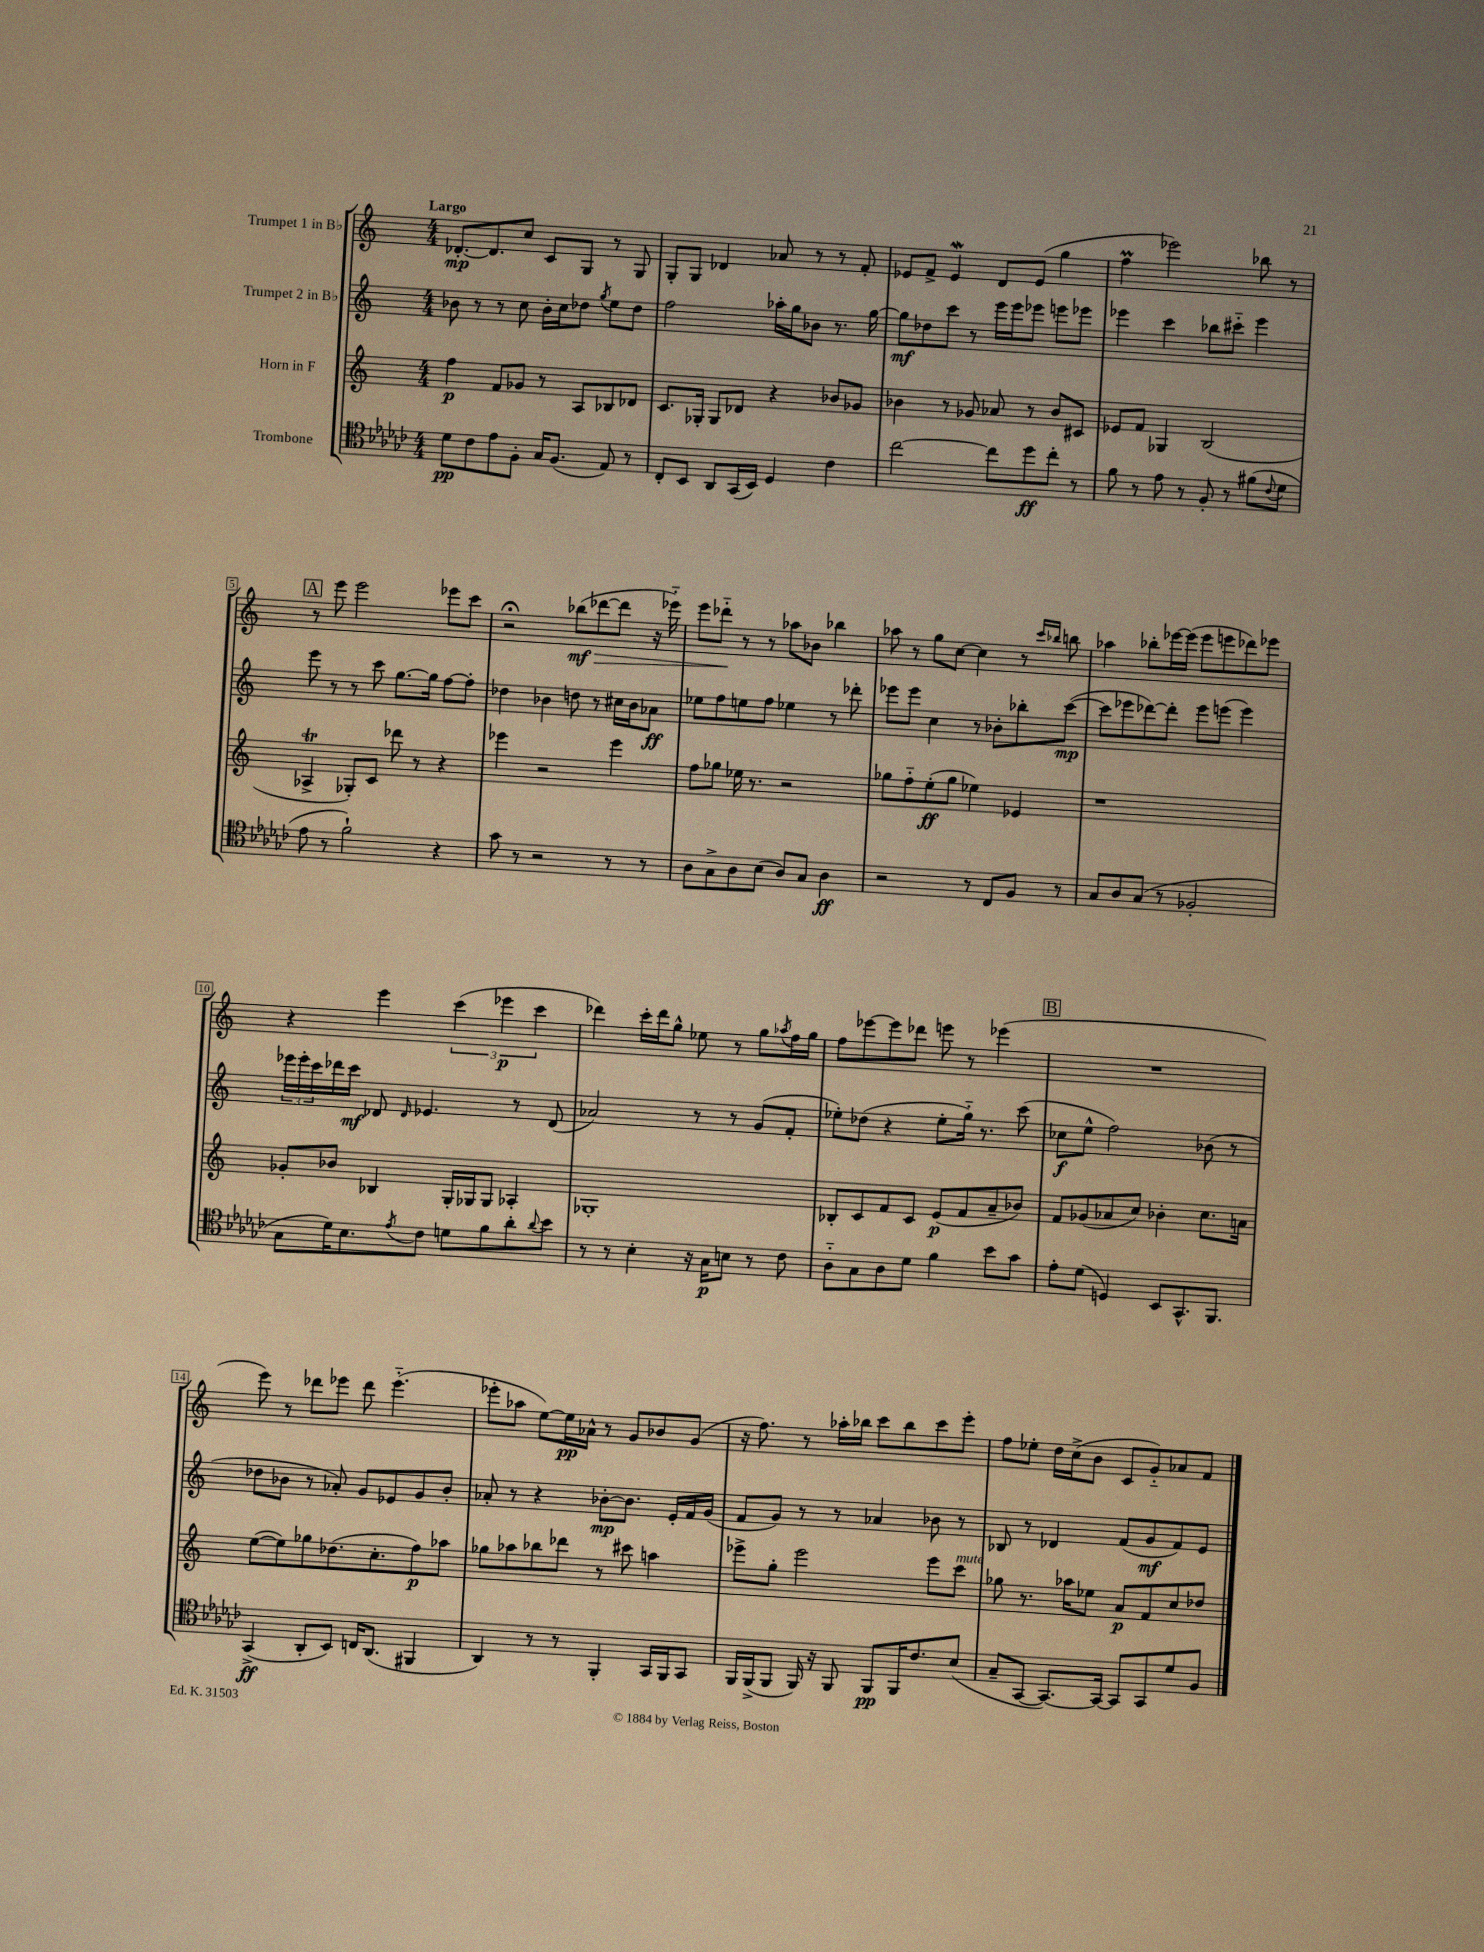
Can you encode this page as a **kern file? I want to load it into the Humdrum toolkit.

**kern	**dynam	**kern	**dynam	**kern	**dynam	**kern	**dynam
*part4	*part4	*part3	*part3	*part2	*part2	*part1	*part1
*staff4	*staff4	*staff3	*staff3	*staff2	*staff2	*staff1	*staff1
*I"Trombone	*	*I"Horn in F	*	*I"Trumpet 2 in B♭	*	*I"Trumpet 1 in B♭	*
*clefC4	*	*clefG2	*	*clefG2	*	*clefG2	*
*k[b-e-a-d-g-c-]	*	*k[]	*	*k[]	*	*k[]	*
*M4/4	*	*M4/4	*	*M4/4	*	*M4/4	*
=1	=1	=1	=1	=1	=1	=1	=1
!	!	!	!	!	!	!LO:TX:a:B:t=Largo	!
8d-\L	pp	4ff\	p	8b-X\	.	[8.d-X'/L	mp
8c-\	.	.	.	8r	.	.	.
.	.	.	.	.	.	8.d-/]	.
8e-\	.	8f/L	.	8r	.	.	.
8F'\J	.	8g-X/J	.	8cc\	.	8cc/J	.
16G-/KL	.	8r	.	16b-'\LL	.	8c/L	.
(8.F/J	.	.	.	16cc\J	.	.	.
.	.	8A/L	.	8dd-X\J	.	8G/J	.
.	.	.	.	8qgg/	.	.	.
8E-/)	.	8B-X/	.	8ee\L	.	8r	.
8r	.	8d-X/J	.	8dd-\J	.	8G/	.
=2	=2	=2	=2	=2	=2	=2	=2
8C-'/L	.	8.c/L	.	2ff\	.	8G'/L	.
8BB-/J	.	.	.	.	.	8G/J	.
.	.	16G-X'/Jk	.	.	.	.	.
8AA-/L	.	8G-/L	.	.	.	4d-X/	.
(16GG-/L	.	8d-X/J	.	.	.	.	.
16BB-/JJ)	.	.	.	.	.	.	.
4D-/	.	4r	.	16aa-X'\LL	.	8a-X/	.
.	.	.	.	16gg\J	.	.	.
.	.	.	.	8b-X\J	.	8r	.
4c-\	.	8b-X/L	.	8.r	.	8r	.
.	.	8g-X/J	.	.	.	8f'/	.
.	.	.	.	[16gg\	.	.	.
=3	=3	=3	=3	=3	=3	=3	=3
[2cc-\	.	4b-X\	.	8gg\L]	mf	8e-X/L	.
.	.	.	.	8dd-X\	.	8f^/J	.
.	.	8r	.	8ccc\J	.	4e-w/	.
.	.	8g-X/	.	8r	.	.	.
8cc-\L]	.	8a-X/	.	16eee\LL	.	8d/L	.
.	.	.	.	16eee\J	.	.	.
8dd-\	ff	8r	.	8eee-X\J	.	(8e-/J	.
8cc-'\J	.	8b-/L	.	8eeen\L	.	4gg\	.
8r	.	8c#X/J	.	8eee-X\J	.	.	.
=4	=4	=4	=4	=4	=4	=4	=4
8f\	.	8e-X/L	.	4eee-X\	.	4ffM\	.
8r	.	8f/J	.	.	.	.	.
8e-\	.	4G-X/	.	4ccc\	.	2eee-X\)	.
8r	.	.	.	.	.	.	.
8F'/	.	(2B/	.	8bb-X\L	.	.	.
8r	.	.	.	8ccc#X\J	.	.	.
(8f#X\L	.	.	.	4eee-\	.	8bb-X\	.
8qqc-/	.	.	.	.	.	.	.
8d-\J	.	.	.	.	.	8r	.
!!LO:LB:g=z
!!LO:REH:place=s1:t=A
=5	=5	=5	=5	=5	=5	=5	=5
8e-\	.	4A-XT^/	.	8eee\	.	8r	.
8r	.	.	.	8r	.	8eee\	.
2f`\)	.	8G-X'/L)	.	8r	.	2eee\	.
.	.	8c/J	.	8ccc\	.	.	.
.	.	8ddd-X\	.	[8.gg\L	.	.	.
.	.	8r	.	.	.	.	.
.	.	.	.	16gg\Jk]	.	.	.
4r	.	4r	.	[8ff\L	.	8eee-X\L	.
.	.	.	.	8ff'\J]	.	8ccc\J	.
=6	=6	=6	=6	=6	=6	=6	=6
8g-\	.	4eee-X\	.	4dd-X\	.	2r;<	.
8r	.	.	.	.	.	.	.
2r	.	2r	.	4b-X\	.	.	.
!	!	!	!	!	!	!	!LO:HP:b
.	.	.	.	8ddn\	.	(8bb-X\L	> mf
.	.	.	.	8r	.	[8ddd-X\	.
8r	.	4eee-\	.	16cc#X\LL	.	8ddd-\J]	.
.	.	.	.	16b-\J	.	.	.
8r	.	.	.	8a-X\J	ff	16r	.
.	.	.	.	.	.	16eee-X\)	.
=7	=7	=7	=7	=7	=7	=7	=7
8A-\L	.	8ff\L	.	8ee-X\L	.	8eee\L	.
8G-^\	.	8gg-X\J	.	8ff\	.	8ddd-X\J	.
8A-\	.	16ee-X\	.	8een\	.	8r	]
.	.	8.r	.	.	.	.	.
(8B-\J	.	.	.	8ff\J	.	8r	.
8A-/L)	.	2r	.	4ee-X\	.	8aa-X\L	.
8G-/J	.	.	.	.	.	8b-X\J	.
4A-\	ff	.	.	8r	.	4bb-X\	.
.	.	.	.	8ddd-X'\	.	.	.
=8	=8	=8	=8	=8	=8	=8	=8
2r	.	8gg-X\L	.	8eee-X\L	.	8aa-X\	.
.	.	8ff\	.	8eee-\J	.	8r	.
.	.	(8ee'\	ff	4cc\	.	8gg\L	.
.	.	8gg-\J	.	.	.	[8cc\J	.
8r	.	4ee-X\)	.	8r	.	4cc\]	.
8C-/L	.	.	.	8b-X'\L	.	.	.
8F/J	.	4e-X/	.	8bb-X'\	.	8r	.
.	.	.	.	.	.	16qqccc/LL	.
.	.	.	.	.	.	16qqbb-X/JJ	.
8r	.	.	.	([8ccc\J	mp	8bbn\	.
=9	=9	=9	=9	=9	=9	=9	=9
8G-/L	.	1r	.	8ccc\L]	.	4aa-X\	.
8A-/	.	.	.	8eee-X\	.	.	.
(8G-/J	.	.	.	[8ddd-X\)	.	8bb-X'\L	.
8r	.	.	.	8ddd-'\J]	.	[16eee-X\L	.
.	.	.	.	.	.	(16eee-\JJ]	.
2F-X'/	.	.	.	8eee-\L	.	8eee-\L	.
.	.	.	.	(8eeen\J	.	8eeen\	.
.	.	.	.	4eee\)	.	8ddd-X\)	.
.	.	.	.	.	.	8eee-X\J	.
!!LO:LB:g=z
=10	=10	=10	=10	=10	=10	=10	=10
8G-\L	.	8g-X'/L	.	24eee-X\LL	.	4r	.
.	.	.	.	24eee-'\	.	.	.
.	.	.	.	24ccc\	.	.	.
16d-\K)	.	8b-X/J	.	16ddd-X\	.	.	.
8.B-\	.	.	.	16ccc\JJ	mf	.	.
.	.	4B-X/	.	8d-X/	.	4eee\	.
8qe-/	.	.	.	16qqd-/	.	.	.
8c-\J	.	.	.	4.e-X/	.	.	.
8dn\L	.	16G'/LL	.	.	.	(6ccc\	.
.	.	16G-X/J	.	.	.	.	.
8f\	.	8G-/J	.	.	.	.	.
.	.	.	.	.	.	6eee-X\	p
8a-'\	.	4A-X'/	.	8r	.	.	.
.	.	.	.	.	.	6ccc\	.
8qqa-/	.	.	.	.	.	.	.
8b-\J	.	.	.	(8d-/	.	.	.
=11	=11	=11	=11	=11	=11	=11	=11
8r	.	1G-X'	.	2a-X/)	.	4ddd-X\)	.
8r	.	.	.	.	.	.	.
4B-'\	.	.	.	.	.	16ccc'\LL	.
.	.	.	.	.	.	16ddd-\J	.
.	.	.	.	.	.	8gg^^\J	.
16r	.	.	.	8r	.	8ee-X\	.
16G-\KL	p	.	.	.	.	.	.
8Bn\J	.	.	.	8r	.	8r	.
8r	.	.	.	(8g/L	.	8gg\L	.
.	.	.	.	.	.	8qaa-X/	.
8c-\	.	.	.	8f'/J	.	16ff\L	.
.	.	.	.	.	.	16gg\JJ	.
=12	=12	=12	=12	=12	=12	=12	=12
8A-\L	.	8B-X'/L	.	8ee-X'\L)	.	8ff\L	.
8G-\	.	8c/	.	(8dd-X\J	.	[8eee-X\	.
8A-\	.	8f/	.	4r	.	8eee-\]	.
8d-\J	.	8c/J	.	.	.	8ddd-X\J	.
4f\	.	(8e/L	p	8ee-'\L	.	8eeen\	.
.	.	8f/	.	16gg\Jk)	.	8r	.
.	.	.	.	8.r	.	.	.
8b-\L	.	8a~/	.	.	.	(4eee-X\	.
8g-\J	.	8b-X/J)	.	(8ccc\	.	.	.
!!LO:REH:place=s1:t=B
=13	=13	=13	=13	=13	=13	=13	=13
8e-'\L	.	8f/L	.	8cc-X\L	f	1r	.
(8d-\J	.	(8g-X/	.	8ee^^\J	.	.	.
4Dn/)	.	8a-X/	.	2ff\)	.	.	.
.	.	8cc/J)	.	.	.	.	.
8BB-/L	.	4b-X'\	.	.	.	.	.
8.GG-^^/	.	.	.	.	.	.	.
.	.	8.cc\L	.	(8b-X\	.	.	.
8.FF/J	.	.	.	.	.	.	.
.	.	.	.	8r	.	.	.
.	.	16an\Jk	.	.	.	.	.
!!LO:LB:g=z
=14	=14	=14	=14	=14	=14	=14	=14
(4GG-^/	ff	([8ee\L	.	8dd-X\L	.	8eee\)	.
.	.	8ee\])	.	8b-X\J	.	8r	.
8AA-'/L	.	8gg-X\	.	8r	.	8ddd-X\L	.
8BB-/J)	.	(8.dd-X\	.	8a-X'/)	.	8eee-X\J	.
16Cn/KL	.	.	.	8g/L	.	8ddd-\	.
(8.AA-/J	.	8.cc'\	.	.	.	.	.
.	.	.	.	8e-X/	.	(4.eee-\	.
4FF#X/	.	8ff\)	p	8g/	.	.	.
.	.	8aa-X\J	.	8b-'/J	.	.	.
=15	=15	=15	=15	=15	=15	=15	=15
4AA-/)	.	8gg-X\L	.	8a-X'/	.	8eee-X'\L	.
.	.	8aa-X\	.	8r	.	8aa-X\J	.
8r	.	8bb-X\	.	4r	.	[8ee\L)	.
8r	.	8ddd-X\J	.	.	.	16ee\L]	pp
.	.	.	.	.	.	16a-X^^\JJ	.
4FF'/	.	8r	.	[8b-X'\L	mp	8r	.
.	.	8ccc#X\	.	8.b-\J]	.	8g/L	.
16GG-/LL	.	4aan\	.	.	.	8b-X/	.
16FF/J	.	.	.	16e'/LL	.	.	.
8GG-/J	.	.	.	16f/	.	(8g/J	.
.	.	.	.	(16g/JJ	.	.	.
=16	=16	=16	=16	=16	=16	=16	=16
16FF/LL	.	8eee-X^\L	.	8f/L	.	16r	.
(16FF^/J	.	.	.	.	.	8.ff\)	.
8FF/J	.	8gg'\J	.	8g/J)	.	.	.
16FF/)	.	2eee-\	.	8r	.	8r	.
16r	.	.	.	.	.	.	.
8FF/	.	.	.	8r	.	16aa-X'\LL	.
.	.	.	.	.	.	16bb-X\JJ	.
8FF/L	pp	.	.	4a-X/	.	8ccc\L	.
16FF/K	.	.	.	.	.	8bb-\	.
8.c-/	.	.	.	.	.	.	.
.	.	8eee-\L	.	8b-X\	.	8ccc\	.
!	!	!LO:TX:a:i:t=mute	!	!	!	!	!
(8B-/J	.	8ccc\J	.	8r	.	8eee'\J	.
=17	=17	=17	=17	=17	=17	=17	=17
8G-~/L	.	8gg-X\	.	8B-X/	.	8ff\L	.
[8GG-/J	.	8.r	.	8r	.	8ee-X'\J	.
8.GG-/L_)	.	.	.	4d-X/	.	16dd\LL	.
.	.	16aa-X\KL	.	.	.	(16cc^\J	.
.	.	8ee-X\J	.	.	.	8b\J	.
16GG-/Jk_	.	.	.	.	.	.	.
8GG-/L]	.	8a/L	p	(8f/L	.	8c/L	.
8GG-/	.	8f/	.	8g/	mf	8g/)	.
8d-/	.	8cc/	.	8f/)	.	8a-X/	.
8F/J	.	8dd-X/J	.	8e/J	.	8f/J	.
==	==	==	==	==	==	==	==
*-	*-	*-	*-	*-	*-	*-	*-
